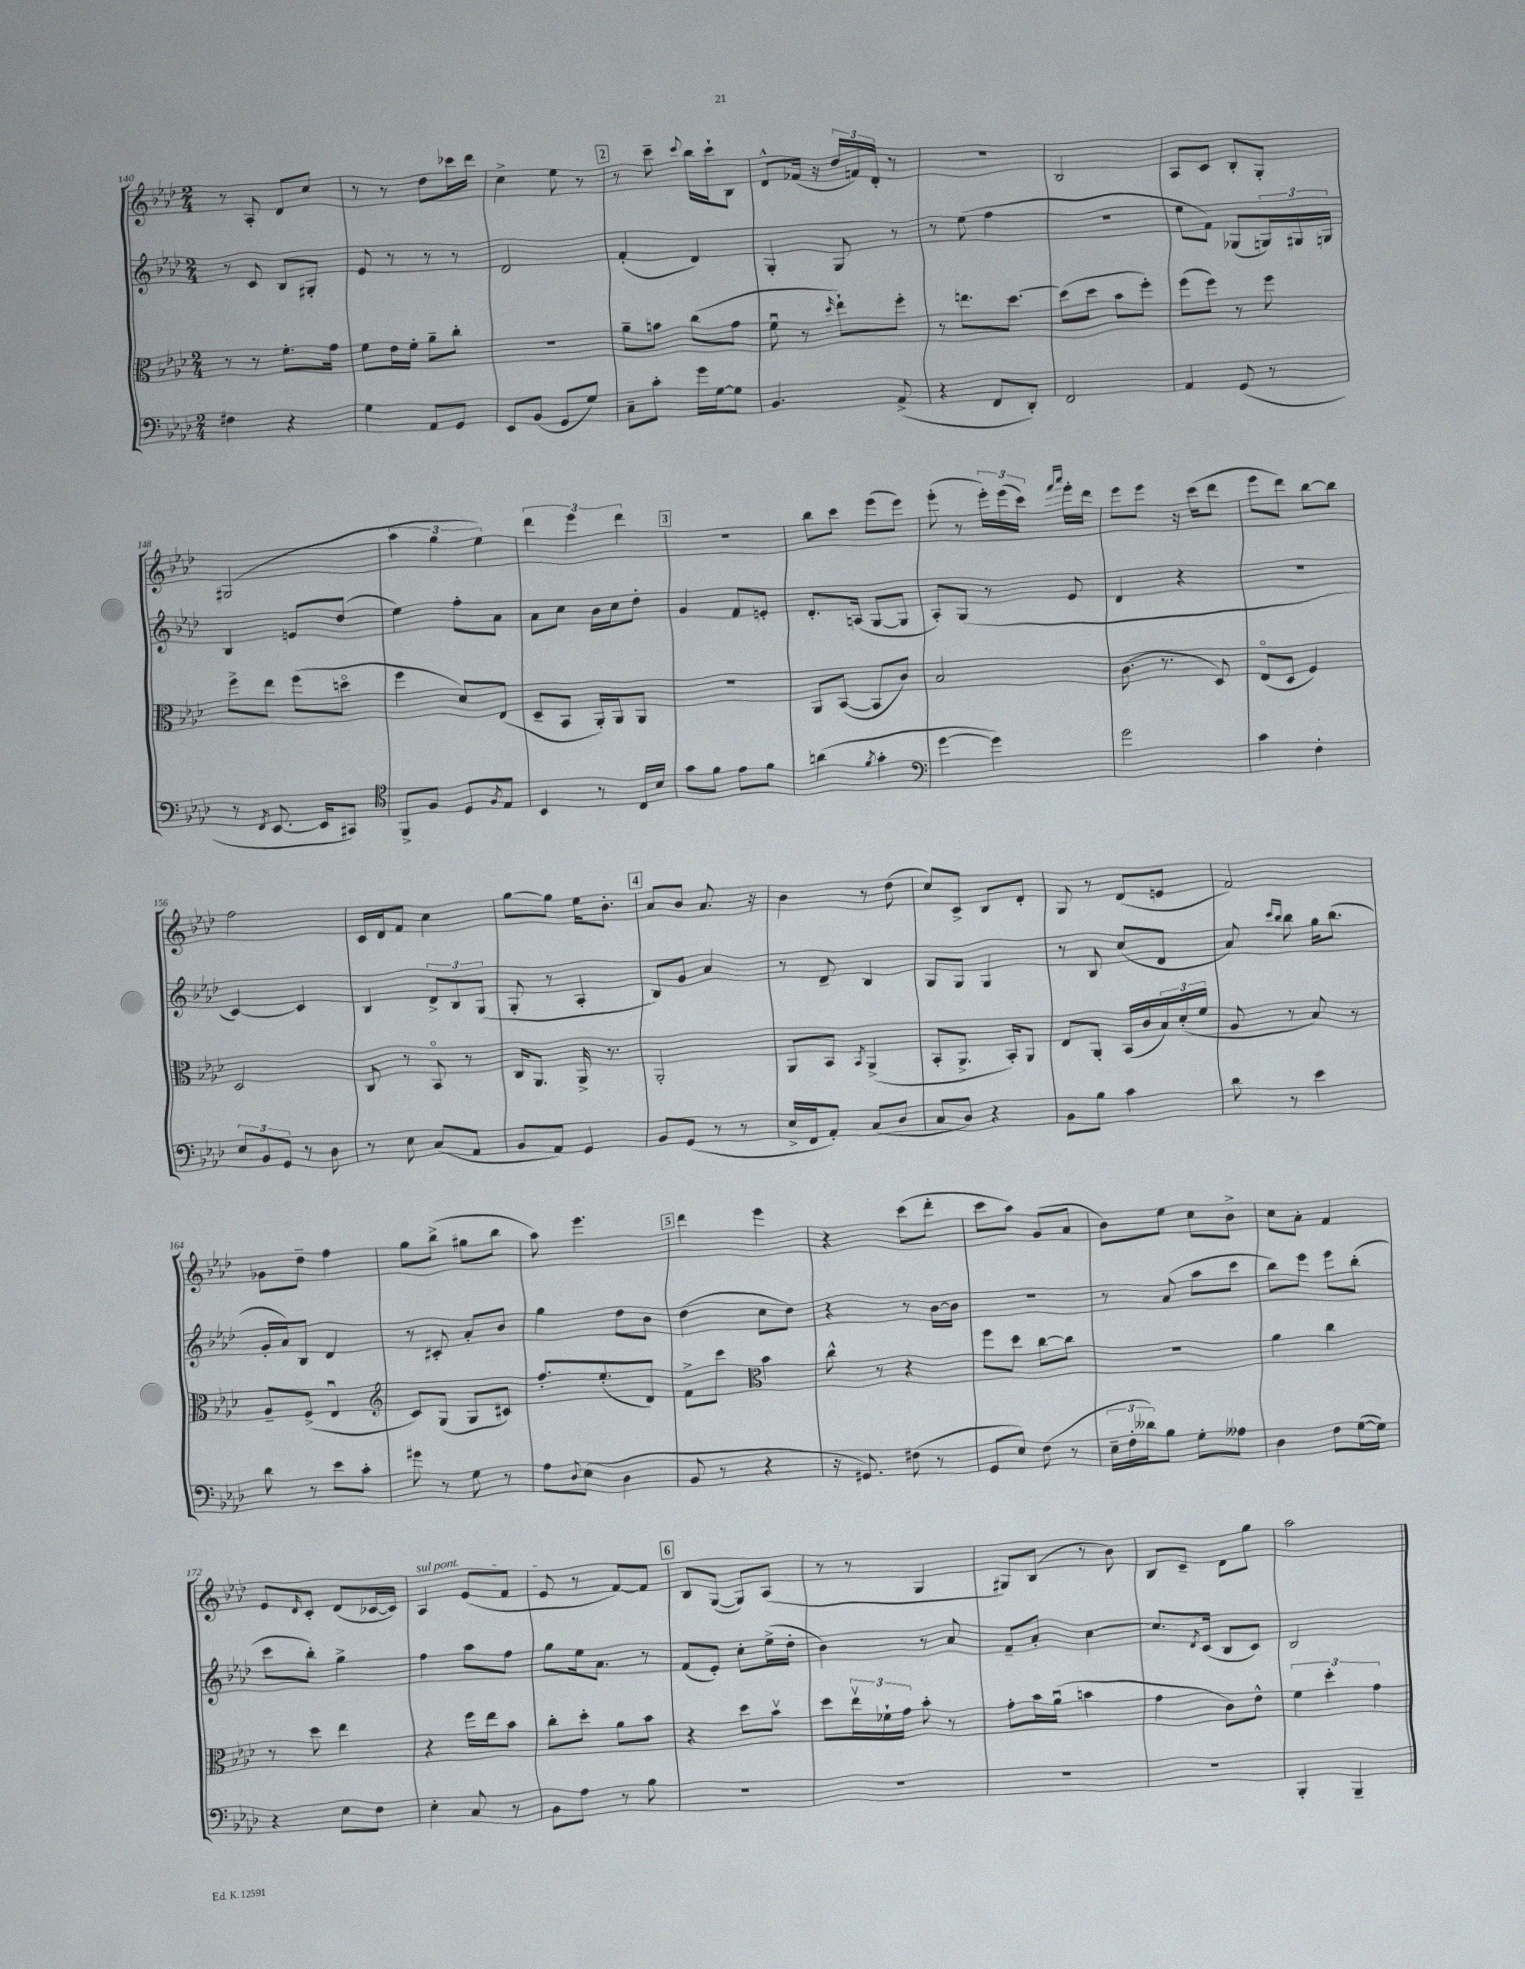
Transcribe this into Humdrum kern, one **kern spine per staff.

**kern	**kern	**kern	**kern
*staff4	*staff3	*staff2	*staff1
*clefF4	*clefC3	*clefG2	*clefG2
*k[b-e-a-d-]	*k[b-e-a-d-]	*k[b-e-a-d-]	*k[b-e-a-d-]
*M2/4	*M2/4	*M2/4	*M2/4
4F#	8r	8r	8r
.	8r	8c	8A-'
4r	8.f'	8B-	8d-
.	.	8G#'	8cc
.	16g	.	.
=	=	=	=
4G	8f	8e-	8r
.	16e-	8r	8r
.	16f'	.	.
8AA-	8a-~	8r	8dd-
8GG	8cc'	8r	16ccc-
.	.	.	16ddd-
=	=	=	=
8EE-	2r	2d-	4cc^
(8BB-	.	.	.
8GG	.	.	8ee-
8G)	.	.	8r
=	=	=	=
8C~	8a-~	(4f'	8r
8c'	8b	.	8ccc~
.	.	.	8qqccc
16g	(8cc	4d-)	16bb-
[16G	.	.	16ccc`
8G]	8g	.	8B-
=	=	=	=
4.BB-	8fu	4G'	8d-^^
.	8r	.	(16f-
.	.	.	16r
.	16qqdd-	.	.
.	8ee-`)	8G	24dd-
.	.	.	24f)
.	.	.	24d-'
(8AA-^	8ff'	8r	8r
=	=	=	=
4r	8r	8r	2r
.	8.ee	(8ee-	.
8FF	.	4ff	.
.	[8.dd-	.	.
8DD-')	.	.	.
=	=	=	=
2FF	(8dd-]	2r	2B-
.	8dd-	.	.
.	8b-	.	.
.	8ff')	.	.
=	=	=	=
4AA-	(8ff	8ee-	8A-
.	8ff)	8f)	8c
(8GG	8r	(8G-	8B-'
8r	8ff	24G)	8G'
.	.	24G#	.
.	.	24G	.
=	=	=	=
8r	8ff^	4B-	(2G#
8qFF	.	.	.
[8.EE-	8ee-	.	.
.	(8ff	8e	.
16EE-]	.	.	.
8CC#)	8ddo	(8dd-	.
=	=	=	=
*clefC4	*	*	*
8FF^	4ff	4ee-)	6aa-
8F	.	.	.
.	.	.	6gg
8D-	8d-)	8ff'	.
.	.	.	6ee-)
8qF	.	.	.
8E-	(8E-	8a-	.
=	=	=	=
4BB-	8D-~	8a-	6ddd-
.	8BB-	8cc	.
.	.	.	6eee-
8r	16AA-')	16b-	.
.	16AA-	16cc	.
.	.	.	6ddd-
16C	8AA-	8dd-'	.
16B-	.	.	.
=	=	=	=
8g	2r	4g	2r
8f	.	.	.
8e-	.	8f	.
8f	.	8e'	.
=	=	=	=
(4a	8AA-	8.d-'	8bb-
.	([8BB-	.	8ccc
.	.	(16A	.
8qf	.	.	.
4g'	8BB-]	[8G	(8eee-
.	8c)	8G]	8eee-)
=	=	=	=
*clefF4	*	*	*
[4g	2B-	8A-')	(8eee-'
.	.	(8G	8r
4g])	.	8r	24eee-')
.	.	.	(24eee-
.	.	.	24ccc)
.	.	.	16qqfff
.	.	.	16qqaaa-
.	.	8e-	16eee-'
.	.	.	16ddd-
=	=	=	=
2g	(8.c	4d-	8eee-
.	.	.	8eee-
.	8.r	.	.
.	.	4r	16r
.	.	.	(16ccc
.	8D-)	.	8ddd-
=	=	=	=
4c	(8E-o	2r	8eee-
.	8D-	.	8ddd-)
4F'	4F)	.	[8bb-
.	.	.	8bb-]
=	=	=	=
12E-	2D-	[4c)	2ff
12BB-	.	.	.
12GG	.	.	.
8r	.	4c]	.
8D-	.	.	.
=	=	=	=
8r	8C	4B-	16c
.	.	.	16d-
8E-	8r	.	8f
(8C	8BB-o	12d-^	4cc
.	.	12B-	.
8AA-	8r	.	.
.	.	(12G	.
=	=	=	=
8BB-	16C	8G'	[8gg
.	8.AA-	.	.
8AA-)	.	8r	8gg]
4GG	16AA-^	4A-'	16ee-
.	8.r	.	8.b-'
=	=	=	=
8BB-	2AA-'	8B-)	8a-
(8GG	.	8g	8b-
8r	.	4a-	8.a-
8r	.	.	.
.	.	.	16r
=	=	=	=
16E-^	8AA-	8r	4b-
16FF	.	.	.
8AA-')	8BB-	8d-~	.
.	8qBB-	.	.
(8C	(4AA-^	4B-	8r
8D-	.	.	(8dd-
=	=	=	=
8C	8BB-'	8G	8cc)
8D-)	8.AA-^	8G	8c^
4r	.	4G	8B-
.	16BB-')	.	.
.	8AA-	.	8d-'
=	=	=	=
8BB-	8E-	8r	8G
8B-	8AA-'	8B-	8r
4c	(16BB-	(8cc	(8d-
.	16c	.	.
.	24B-)	8d-	8e
.	(24d-'	.	.
.	24f	.	.
=	=	=	=
8d-	8A-	8a-)	2f)
.	.	16qqccc	.
.	.	16qqbb-	.
8r	8r	8bb-	.
4e-	8B-)	16gg	.
.	.	(8.bb-	.
.	8r	.	.
=	=	=	=
8d-	8A-~	16g'	8g-
.	.	16a-)	.
8r	(8F^	8B-	8dd-~
8e-	4E-u	4d-	4ff
8c'	.	.	.
=	=	=	=
*	*clefG2	*	*
8g#	8c)	8r	8gg
8r	(8G	8c#'	(8bb-^
8G	8G	8a-'	8gg#
8r	8c#)	8b-	8bb-
=	=	=	=
8A-	8.ff'	4gg	8aa-)
8qqD-	.	.	.
(8E-	.	.	4.eee-
.	(8.ee-'	.	.
4D-	.	8dd-	.
.	8d-)	8b-	.
=	=	=	=
8BB-	8f^	(4dd-	4ddd-
8r	8ccc	.	.
*	*clefC3	*	*
4r	4b-	8cc	4eee-
.	.	8dd-)	.
=	=	=	=
16r	8cc^^	4r	4r
8.GG#)	.	.	.
.	8r	.	.
(8F#	4r	8r	(8ccc
8r	.	[16b-	8ddd-'
.	.	16b-]	.
=	=	=	=
8GG	8ff	2r	8ccc
8E-)	8dd-	.	8aa-)
(8F	[8cc	.	(8g
8r	8cc]	.	8a-
=	=	=	=
24E-~	2r	8r	8b-)
24F'	.	.	.
24d--)	.	.	.
8B-	.	(8a-	8ee-
8G'	.	8aa-	8cc
8A--	.	8ccc	8b-^
=	=	=	=
4D-	4a-	8bb-)	8cc
.	.	8eee-	8a-'
8F	4cc	8eee-	4f
([16G	.	(8bb-'	.
16G])	.	.	.
=	=	=	=
4r	8r	8ccc	8e-
.	.	.	16qqd-
.	8dd-	8bb-')	8c'
8E-	4ee-	4gg^	(8d-
8F	.	.	[16c-
.	.	.	16c-])
=	=	=	=
4E-'	4r	4ff	4A-
8C	16ff	8aa-	(8e-
.	16ee-	.	.
8r	8b-	8ff	8f
=	=	=	=
8BB-	8cc'	8gg	8e-
8A-	8dd-'	16ee-	8r
.	.	8.a-	.
8r	8a-	.	[8f)
8B-	8b-	8r	8f]
=	=	=	=
2r	4r	(8f	8B-
.	.	8e-')	([8G
.	8dd-	8cc'	8G])
.	8b-v	(16ee-^	(8A-
.	.	16dd-'	.
=	=	=	=
2r	8dd-	4b-)	8r
.	24ee-v	.	8r
.	24f-`	.	.
.	24g	.	.
.	8b-'	8r	4G
.	8r	8a-	.
=	=	=	=
2r	8g'	8f~	8G#)
.	16b-	8a-'	(8B-
.	(16a-u	.	.
.	4b	[4cc	8r
.	.	.	8b-)
=	=	=	=
2r	4g	8.cc]	8B-
.	.	.	8c~
.	.	8qd-	.
.	.	(16c	.
.	8c)	8B-	8d-
.	8e-^^	8c)	8gg
=	=	=	=
4BBB-'	6f	2B-	2aa-
.	6dd-'	.	.
4BBB-~	.	.	.
.	6g	.	.
==	==	==	==
*-	*-	*-	*-
